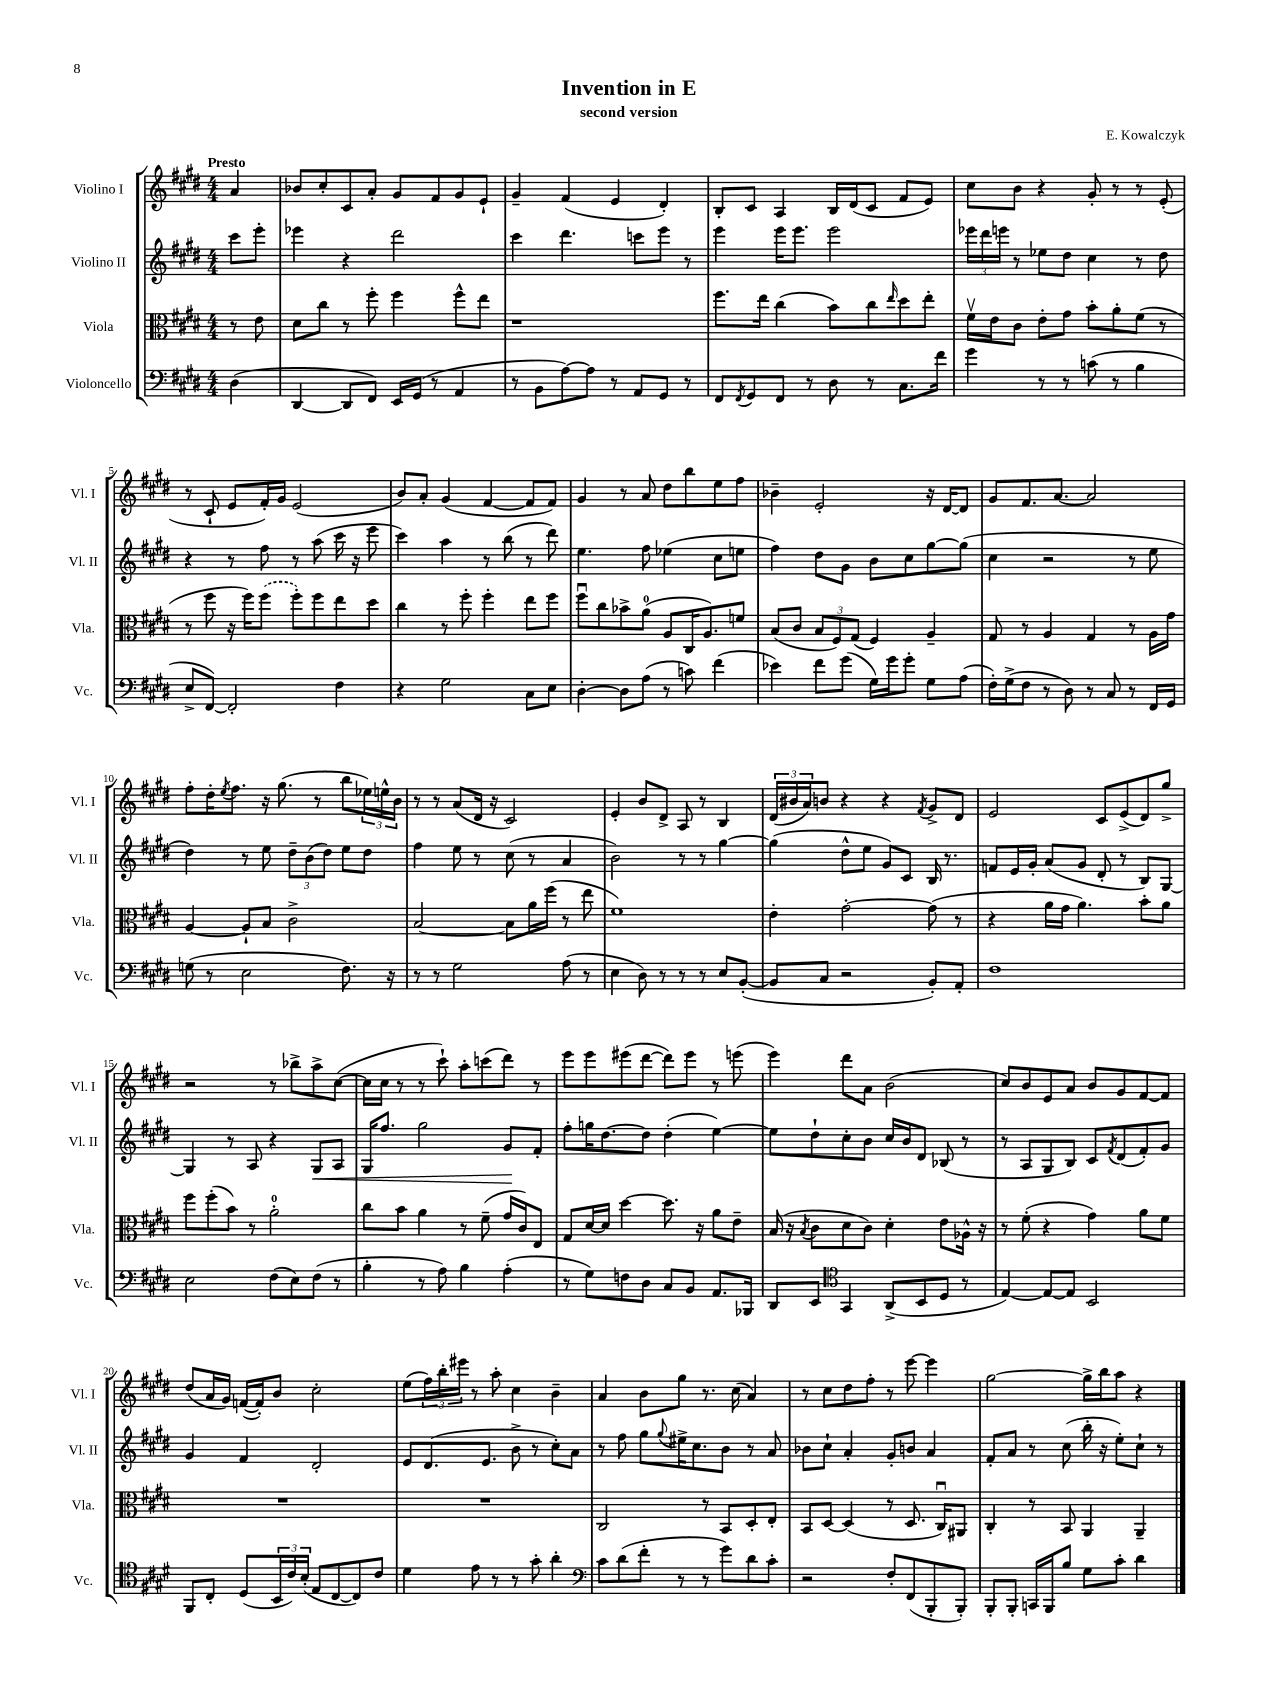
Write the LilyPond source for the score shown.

\header { title = "Invention in E" composer = "E. Kowalczyk" subtitle = "second version" }
<<
\new StaffGroup <<
\new Staff = "s0" \with { instrumentName = "Violino I" shortInstrumentName = "Vl. I" } {
    \clef treble \key e \major \numericTimeSignature \time 4/4 \partial 4 \tempo "Presto"
    a'4 |
    bes'8 cis''8-. cis'8 a'8-. gis'8 fis'8 gis'8 e'8-! |
    gis'4-- fis'4( e'4 dis'4-.) |
    b8-. cis'8 a4 b16 dis'16( cis'8 fis'8 e'8) |
    cis''8 b'8 r4 gis'8-. r8 r8 e'8-.( |
    r8 cis'8-! e'8 fis'16-.) gis'16 e'2( |
    b'8) a'8-. gis'4( fis'4~ fis'8 fis'8) |
    gis'4 r8 a'8 dis''8 b''8 e''8 fis''8 |
    bes'4-- e'2-. r16 dis'16~ dis'8 |
    gis'8 fis'8. a'8.~ a'2 |
    fis''8-. dis''16-. \acciaccatura { e''8 } fis''8. r16 gis''8.( r8 b''8 \tuplet 3/2 { ees''16) e''16-^ b'16 } |
    r8 r8 a'8( dis'16 r16 cis'2) |
    e'4-. b'8 dis'8-> a8 r8 b4 |
    \tuplet 3/2 { dis'16( bis'16 a'16) } b'8 r4 r4 \acciaccatura { fis'8 } gis'8-> dis'8 |
    e'2 cis'8 e'8->( dis'8) gis''8-> |
    r2 r8 bes''8-> a''8-> cis''8~( |
    cis''16 cis''16 r8 r8 cis'''8-!) a''8-. c'''8( dis'''8) r8 |
    e'''8 e'''8 eis'''8( dis'''8~ dis'''8) eis'''8 r8 e'''8( |
    e'''4) dis'''8 a'8 b'2( |
    cis''8) b'8 e'8 a'8 b'8 gis'8 fis'8~ fis'8 |
    dis''8( a'16 gis'16) f'16~( f'16-.) b'8 cis''2-. |
    e''8( \tuplet 3/2 { fis''16) b''16-. eis'''16 } r8 a''8-. cis''4 b'4-- |
    a'4 b'8 gis''8 r8. cis''16( a'4) |
    r8 cis''8 dis''8 fis''8-. r8 e'''8~ e'''4 |
    gis''2~ gis''16-> b''16 a''8 r4 \bar "|." |
}
\new Staff = "s1" \with { instrumentName = "Violino II" shortInstrumentName = "Vl. II" } {
    \clef treble \key e \major \numericTimeSignature \time 4/4 \partial 4
    cis'''8 e'''8-. |
    ees'''4 r4 dis'''2 |
    cis'''4 dis'''4. c'''8 e'''8 r8 |
    e'''4 e'''16 e'''8. e'''2 |
    \tuplet 3/2 { ees'''16 dis'''16 e'''16 } r8 ees''8 dis''8 cis''4 r8 dis''8 |
    r4 r8 fis''8 r8 a''8( cis'''16 r16 e'''8 |
    cis'''4) a''4 r8 b''8( r8 dis'''8) |
    e''4. fis''8 ees''4( cis''8 e''8 |
    fis''4) dis''8 gis'8 b'8 cis''8 gis''8~ gis''8( |
    cis''4 r2 r8 e''8 |
    dis''4) r8 e''8 \tuplet 3/2 { dis''8-- b'8( dis''8) } e''8 dis''8 |
    fis''4 e''8 r8 cis''8( r8 a'4 |
    b'2) r8 r8 gis''4~ |
    gis''4( dis''8-^ e''8 gis'8) cis'8 b16 r8. |
    f'8 e'16 gis'16-. a'8( gis'8 dis'8-. r8 b8) gis8~ |
    gis4 r8 a8 r4 gis8\< a8 |
    gis16 fis''8. gis''2 gis'8\! fis'8-. |
    fis''8-. g''16 dis''8.~ dis''8 dis''4-.( e''4~) |
    e''8 dis''8-! cis''8-. b'8 cis''16 b'16 dis'8 bes8( r8 |
    r8 a8 gis8 b8) cis'8 \acciaccatura { fis'8 } dis'8( fis'8-.) gis'8 |
    gis'4 fis'4 dis'2-. |
    e'8 dis'8.( e'8. b'8-> r8 cis''8-.) a'8 |
    r8 fis''8 gis''8 \appoggiatura { gis''8 } eis''16-> cis''8. b'8 r8 a'8 |
    bes'8 cis''8-! a'4-. gis'8-. b'8 a'4 |
    fis'8-. a'8 r8 cis''8( b''16-. r16 e''8-.) cis''8-! r8 \bar "|." |
}
\new Staff = "s2" \with { instrumentName = "Viola" shortInstrumentName = "Vla." } {
    \clef alto \key e \major \numericTimeSignature \time 4/4 \partial 4
    r8 e'8 |
    dis'8 cis''8 r8 fis''8-. fis''4 fis''8-^ e''8 |
    r1 |
    fis''8. e''16 cis''4( b'8) cis''8 \grace { e''16 } dis''8 e''8-. |
    fis'16\upbow e'16 cis'8 e'8-. gis'8 b'8-. a'8-. fis'8( r8 |
    r8 fis''8 r16 fis''16) \once \slurDashed fis''8( fis''8-.) fis''8 e''8 dis''8 |
    cis''4 r8 fis''8-. fis''4-. e''8 fis''8 |
    fis''8\downbow cis''8 bes'8-> a'8-0( a8 cis16 a8.) f'8 |
    b8( cis'8 \tuplet 3/2 { b8 fis8) gis8( } fis4) a4-- |
    gis8 r8 a4 gis4 r8 a16 gis'16 |
    a4~ a8-! b8 cis'2-> |
    b2~ b8 a'16 fis''16( r8 e''8 |
    fis'1) |
    e'4-. gis'2~-. gis'8( r8 |
    r4 a'16 gis'16 a'4.) b'8-. a'8 |
    fis''8 fis''8-.( b'8) r8 a'2-0-. |
    cis''8 b'8 a'4 r8 fis'8--( gis'16 cis'16) e8 |
    gis8 dis'16~ dis'16 dis''4~ dis''8. r16 a'8 e'8-- |
    b16( r16 \acciaccatura { b8 } cis'8 dis'8 cis'8) dis'4-. e'8 aes16-^ r16 |
    r8 fis'8-.( r4 gis'4) a'8 fis'8 |
    R1 |
    R1 |
    cis2 r8 b,8 dis8-. e8-. |
    b,8 dis8~ dis4( r8 dis8. cis16\downbow) ais,8 |
    cis4-. r8 b,8 a,4 a,4-- \bar "|." |
}
\new Staff = "s3" \with { instrumentName = "Violoncello" shortInstrumentName = "Vc." } {
    \clef bass \key e \major \numericTimeSignature \time 4/4 \partial 4
    dis4( |
    dis,4~ dis,8 fis,8) e,16 gis,16( r8 a,4 |
    r8 b,8 a8~) a8 r8 a,8 gis,8 r8 |
    fis,8 \acciaccatura { fis,8 } gis,8 fis,8 r8 dis8 r8 cis8. fis'16 |
    gis'4 r8 r8 c'8( r8 b4 |
    e8-> fis,8~) fis,2-. fis4 |
    r4 gis2 cis8 e8 |
    dis4~-. dis8 a8( r8 c'8) fis'4( |
    ees'4) fis'8 gis'8( gis16) gis'16 gis'8-. gis8 a8( |
    fis16-.) gis16->( fis8 r8 dis8) r8 cis8 r8 fis,16 gis,16 |
    g8( r8 e2 fis8.) r16 |
    r8 r8 gis2 a8( r8 |
    e4 dis8) r8 r8 r8 e8 b,8~-.( |
    b,8 cis8 r2 b,8-.) a,8-. |
    fis1 |
    e2 fis8( e8) fis8( r8 |
    b4-. r8 a8) b4 a4-.( |
    r8 gis8) f8 dis8 cis8 b,8 a,8. bes,,16 |
    dis,8 e,8 \clef tenor gis,4 a,8->( b,8 dis8 r8 |
    e4~) e8~ e8 b,2 |
    fis,8 cis8-. dis8( \tuplet 3/2 { b,16 cis'16) b16-.( } e8 cis8~ cis8) cis'8 |
    dis'4 e'8 r8 r8 gis'8-. a'4-. |
    \clef bass cis'8 dis'8( fis'8-. r8 r8 gis'8) dis'8 cis'8-. |
    r2 fis8-. fis,8( b,,8-. b,,8-.) |
    b,,8-. b,,8-. c,16 b,,16 b8 gis8 cis'8-. dis'4 \bar "|." |
}
>>
>>
